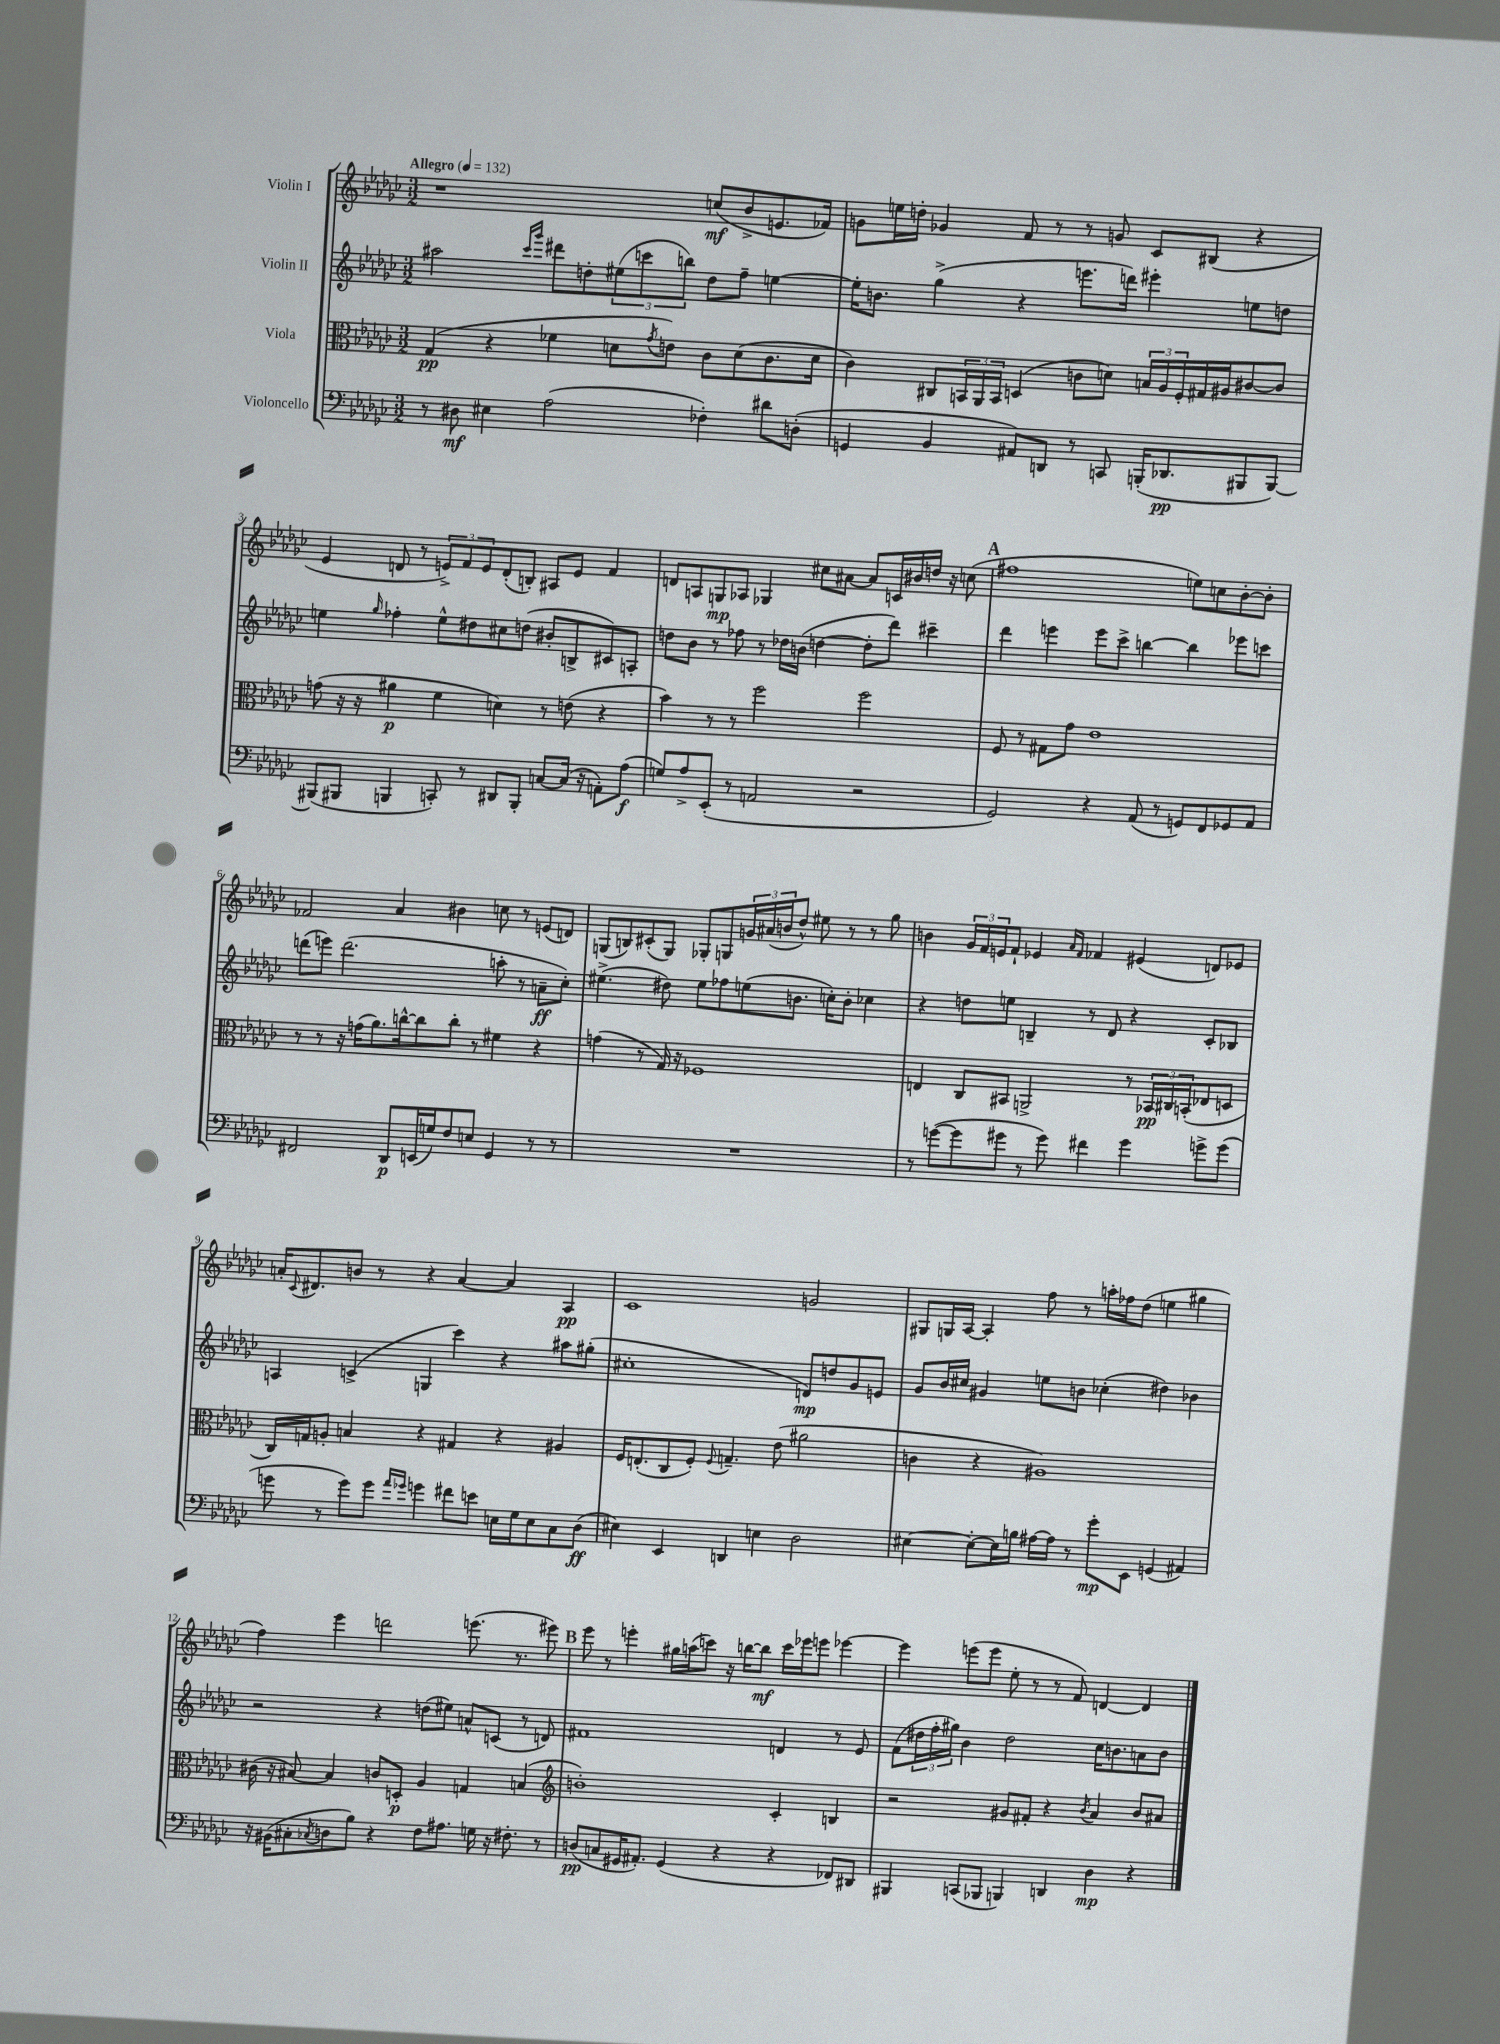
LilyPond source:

<<
\new StaffGroup <<
\new Staff = "s0" \with { instrumentName = "Violin I" } {
    \clef treble \key ges \major \numericTimeSignature \time 3/2 \tempo "Allegro" 4 = 132
    r1 c''8\mf( bes'8-> e'8. fes'16) |
    g'8 e''16 d''16-. ges'4 f'8 r8 r8 g'8 ces'8 bis8( r4 |
    ees'4 d'8 r8 \tuplet 3/2 { e'8->) f'8 e'8 } d'8-.( b8-.) ais8 e'8 f'4 |
    d'8 a8 g8\mp aes8 ges4 cis''8 ais'8~ ais'8 c'16 bis'16 d''16 r16 c''8( |
    \mark \markup { \bold "A" } fis''1 e''8) c''8 bes'8~-. bes'8-. |
    fes'2 aes'4 bis'4 c''8 r8 e'8( d'8) |
    g8( b8) cis'8-.( g8) ges8-. g8 \tuplet 3/2 { g'16 ais'16( b'16 } des''8-^) eis''8 r8 r8 ges''8 |
    b'4 \tuplet 3/2 { ges'16 f'16 e'16 } f'8-! ees'4 \grace { aes'16 f'16 } fes'4 eis'4( d'8) ees'8 |
    a'16-. \appoggiatura { ces'8 } dis'8. b'8 r8 r4 a'4~ a'4 aes4\pp |
    ces'1 g'2 |
    gis8 g16 aes16~ aes4-. f''8 r8 a''16-. fes''16 des''8( e''4 gis''4 |
    f''4) ees'''4 d'''2 e'''8.( r8. eis'''8) |
    \mark \markup { \bold "B" } ees'''8 r8 e'''4-. gis''16 a''16( c'''8) r16 b''16~ b''8\mf c'''16 ees'''16 e'''8 ees'''4~ |
    ees'''4 e'''8( e'''8 ees''8-. r8 r8 f'8) d'4~ d'4 \bar "|." |
}
\new Staff = "s1" \with { instrumentName = "Violin II" } {
    \clef treble \key ges \major \numericTimeSignature \time 3/2
    ais''2 \grace { ces'''16 ges'''16 } dis'''8 d''8-. \tuplet 3/2 { eis''8( c'''8 b''8) } d''8 f''8-- e''4~ |
    e''16-. b'8. ges''4->( r4 e'''8. d'''16) eis'''4-. e''8 d''8 |
    e''4 \grace { ges''16 } fes''4-. e''8-^ dis''8 cis''8 d''8( bis'8-. b8-> cis'8) a8-. |
    d''8 bes'8 r8 fes''8 r8 des''16 b'16( d''4~ d''8-. des'''8) cis'''4-- |
    \mark \markup { \bold "A" } des'''4 e'''4 e'''8 ces'''8-> b''4~ b''4 ees'''8 c'''8 |
    d'''8( e'''8) d'''2.( a''8-. r8 a'8--\ff ces''8-.) |
    eis''4.->( dis''8) eis''8 fes''8 e''8( b'8. c''16-.) b'8-. ces''4 |
    r4 d''8 e''8 b4-- r8 des'8 r4 ces'8-. bes8 |
    a4 c'4->( g4 ces'''4) r4 ais''8 gis''8-.( |
    cis''1-. d'8\mp) d''8 ges'8 e'8 |
    ges'8 bes'16 cis''16 gis'4 e''8 b'8 ces''4-.( dis''4) bes'4 |
    r2 r4 d''8( eis''8) a'8-^ c'8( r8 d'8) |
    \mark \markup { \bold "B" } fis'1 d'4 r8 ees'8 |
    f'8( \tuplet 3/2 { dis''16 f''16-. gis''16) } bes'4 dis''2 ces''16 b'8. a'8 b'8 \bar "|." |
}
\new Staff = "s2" \with { instrumentName = "Viola" } {
    \clef alto \key ges \major \numericTimeSignature \time 3/2
    ges4\pp( r4 fes'4 d'8 \acciaccatura { ges'8 } e'8) ces'8 d'8( ces'8. d'16 |
    ces'4) cis8 \tuplet 3/2 { b,16 aes,16 b,16 } d4( c'8 d'8) \tuplet 3/2 { b16 aes16 f16-. } gis16 ais16 cis'8~ cis'8 |
    g'8( r16 r16 ais'4\p f'4 d'4) r8 e'8( r4 |
    bes'4) r8 r8 f''2 f''2 |
    \mark \markup { \bold "A" } f8 r8 gis8 ges'8 ees'1 |
    r8 r8 r16 g'16( aes'8.) c''16~-^ c''8 c''8-. r8 fis'4 r4 |
    g'4( r8 ges16) r16 fes1 |
    e4 ces8 bis,8 a,2-> r8 \tuplet 3/2 { bes,16\pp cis16 b,16-.( } ees8 d8 |
    ces16) g16 a8-. b4 r4 gis4 r4 ais4 |
    f16 e8.-.( ces8 f8-.) \appoggiatura { f8 } g4.-- ees'8( ais'2 |
    c'4 r4 ais1) |
    cis'16( r16 bis8~) bis4 c'8 d8-.\p aes4 g4 b4( |
    \mark \markup { \bold "B" } \clef treble b'1-.) ces'4-. b4 |
    r2 gis'8 fis'8-. r4 \acciaccatura { bes'8 } aes'4 bes'8 ais'8 \bar "|." |
}
\new Staff = "s3" \with { instrumentName = "Violoncello" } {
    \clef bass \key ges \major \numericTimeSignature \time 3/2
    r8 dis8\mf eis4 aes2( fes4-.) dis'8 d8-.( |
    g,4 bes,4 ais,8) d,8 r8 c,8 b,,16-.( des,8.\pp bis,,8 bis,,8~) |
    bis,,8( bis,,8 b,,4 c,8-.) r8 dis,8 b,,8-. c8~ c16( r16 a,8-.) aes8\f( |
    g8) aes8-> ees,8-.( r8 a,2 r2 |
    \mark \markup { \bold "A" } ges,2) r4 aes,8( r8 g,8) f,8 ges,8 aes,8 |
    fis,2 des,8\p e,16( g16) f8 e8 ges,4 r8 r8 |
    R1. |
    r8 g'8~( g'8 gis'8 r8 gis'8) fis'4 gis'4 g'8-> g'8( |
    g'8 r8 g'8) g'8 \grace { aes'16 ges'16 } g'4 fis'8 e'8 e16 ges16 e8 ces8 des8\ff( |
    eis4) ees,4 d,4 e4 des2 |
    eis4~ eis8~-. eis16 b16 ais16~ ais16 r8 ges'8-.\mp ees,8 g,4( ais,4) |
    r16 bis,16( cis8-. \acciaccatura { ces8 } d8 bes8) r4 f8 ais8. g16 r16 fis8.-. r8 |
    \mark \markup { \bold "B" } d8\pp( c8 gis,16 ais,8.-.) gis,4( r4 r4 fes,8) dis,8 |
    bis,,4 c,8( bes,,8 b,,4) d,4 des4\mp r4 \bar "|." |
}
>>
>>
